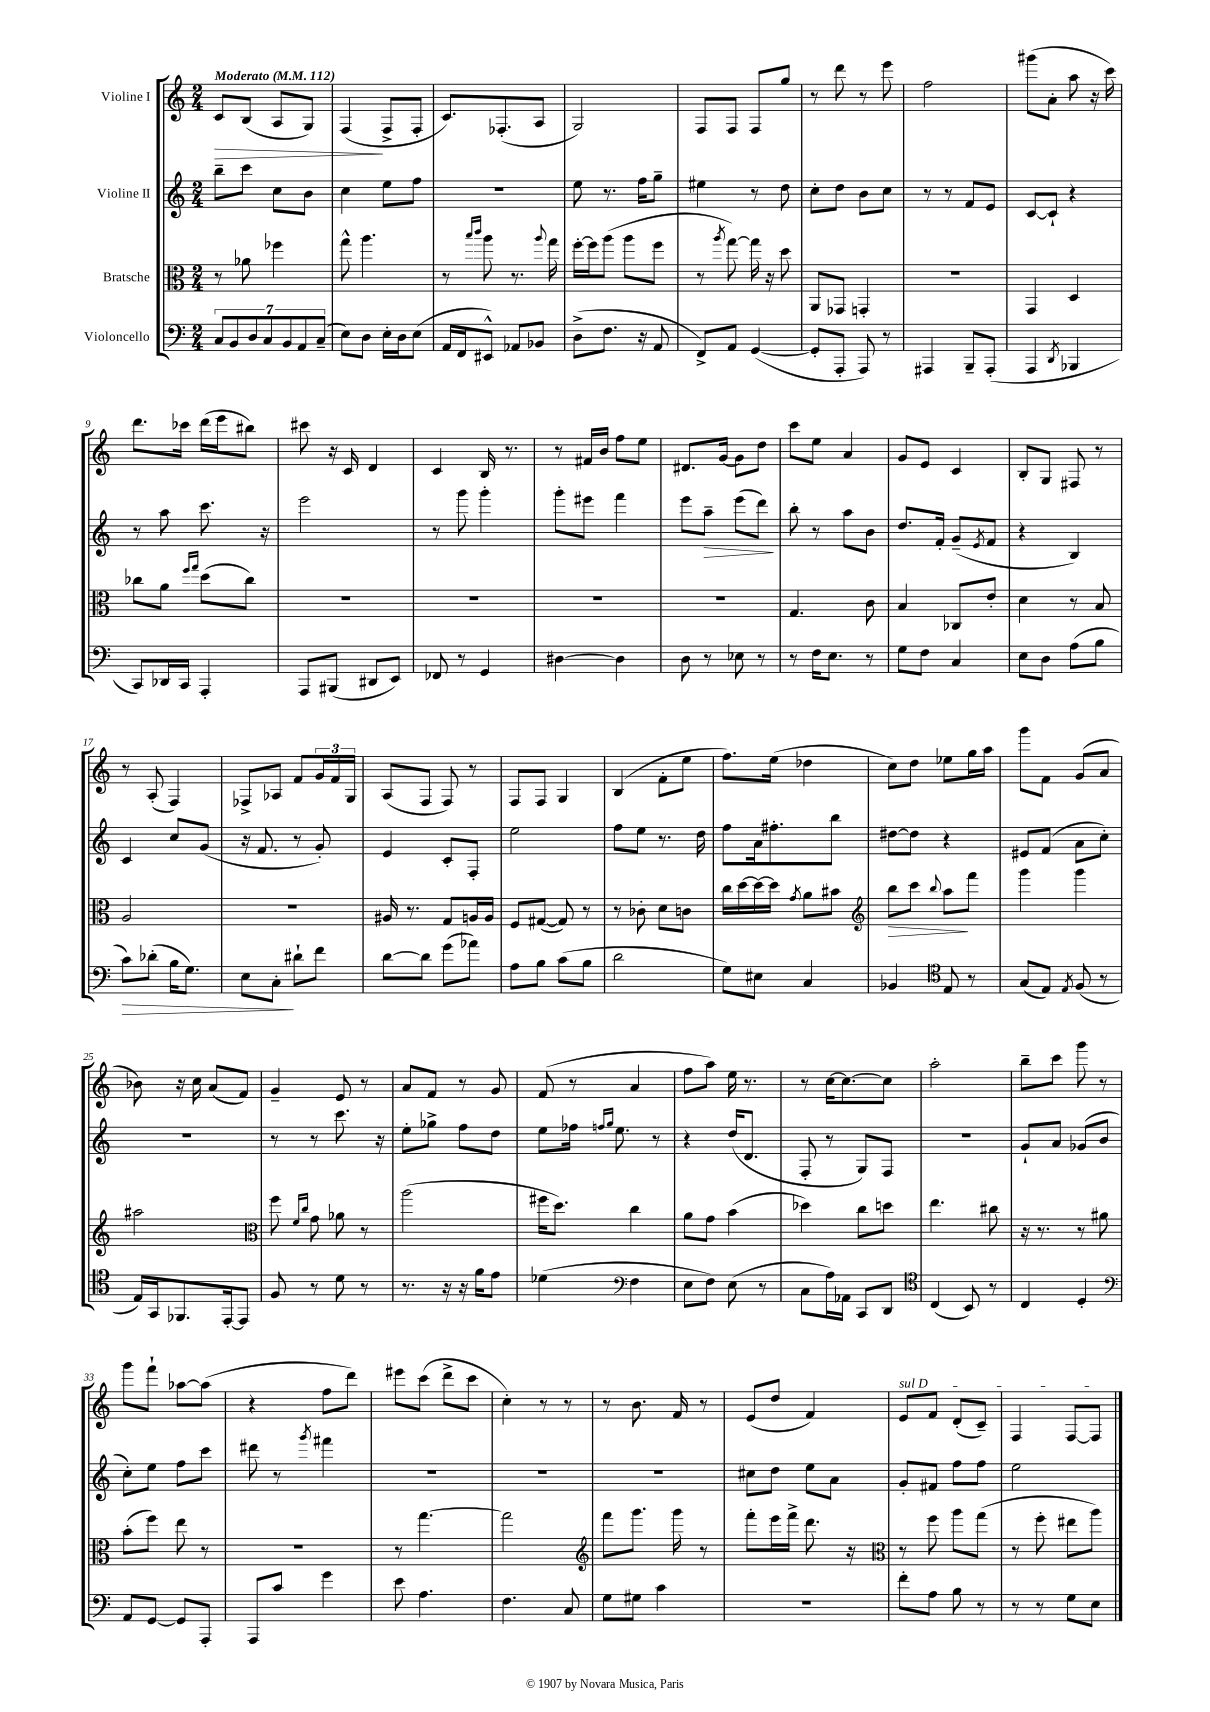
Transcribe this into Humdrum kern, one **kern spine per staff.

**kern	**kern	**kern	**kern
*staff4	*staff3	*staff2	*staff1
*clefF4	*clefC3	*clefG2	*clefG2
*k[]	*k[]	*k[]	*k[]
*M2/4	*M2/4	*M2/4	*M2/4
*MM112	*MM112	*MM112	*MM112
14C	8r	8bb~	8c
14BB	.	.	.
.	8a-	8ccc	(8B
14D	.	.	.
14C	.	.	.
.	4ff-	8cc	8A
14BB	.	.	.
14AA	.	.	.
.	.	8b	8G)
(14C~	.	.	.
=	=	=	=
8E)	8gg^^	4cc	(4F
8D	4.aa	.	.
16E'	.	8ee	8F^
16D	.	.	.
(8E	.	8ff	8F'
=	=	=	=
16AA	8r	2r	8.c)
16FF	.	.	.
.	16qqbb	.	.
.	16qqccc	.	.
8EE#^^)	8aa	.	.
.	.	.	(8.F-'
8AA-	8.r	.	.
8BB-	.	.	8A
.	8qqaa	.	.
.	16gg	.	.
=	=	=	=
(8D^	[16ff'	8ee	2G)
.	16ff]	.	.
8.F	(8aa	8.r	.
.	8aa	.	.
16r	.	16ff	.
8AA	8ff	8gg~	.
=	=	=	=
8FF^)	8r	4ee#	8F
.	8qaa	.	.
8AA	[8gg)	.	8F
([4GG	16gg]	8r	8F
.	16r	.	.
.	8dd	8dd	8gg
=	=	=	=
8GG']	8AA	8cc'	8r
8AAA'	8GG-	8dd	8ddd
8AAA)	4GG'	8b	8r
8r	.	8cc	8eee
=	=	=	=
4AAA#	2r	8r	2ff
.	.	8r	.
8BBB~	.	8f	.
(8AAA#'	.	8e	.
=	=	=	=
4AAA	4GG	[8c	(8ggg#
.	.	8c`]	8a'
8qDD	.	.	.
4BBB-	4D	4r	8aa
.	.	.	16r
.	.	.	16ccc)
=	=	=	=
8CC)	8cc-	8r	8.ddd
16DD-	8a	8aa	.
16CC	.	.	16ccc-
.	16qqff	.	.
.	16qqgg	.	.
4AAA'	(8dd	8.ccc	(16ddd
.	.	.	16eee
.	8cc-)	.	8bb#)
.	.	16r	.
=	=	=	=
8AAA	2r	2eee	8ccc#
(8BBB#	.	.	16r
.	.	.	16c
8DD#	.	.	4d
8EE)	.	.	.
=	=	=	=
8FF-	2r	8r	4c
8r	.	8ggg	.
4GG	.	4ggg'	16B
.	.	.	8.r
=	=	=	=
[4D#	2r	8ggg'	8r
.	.	8eee#	16f#
.	.	.	16b
4D#]	.	4fff	8ff
.	.	.	8ee
=	=	=	=
8D	2r	8eee	8.d#
8r	.	8aa~	.
.	.	.	[16g
8E-	.	(8eee	8g]
8r	.	8ddd)	8dd
=	=	=	=
8r	4.G	8bb'	8ccc
16F	.	8r	8ee
8.E	.	.	.
.	.	8aa	4a
8r	8c	8b	.
=	=	=	=
8G	4B	8.dd	8g
8F	.	.	8e
.	.	16f'	.
4C	8C-	(8g~	4c
.	.	8qe	.
.	8e'	8f	.
=	=	=	=
8E	4d	4r	8B'
8D	.	.	8G
(8A	8r	4B)	8F#
8B	8B	.	8r
=	=	=	=
8c)	2A	4c	8r
(8d-'	.	.	(8A'
16B	.	8cc	4F)
8.G)	.	.	.
.	.	(8g	.
=	=	=	=
8E	2r	16r	8F-^
.	.	8.f	.
8C'	.	.	8A-
8d#`	.	8r	8f
8f	.	8g')	24g
.	.	.	24f
.	.	.	24G
=	=	=	=
[8d	16A#	4e	(8A
.	8.r	.	.
8d]	.	.	8F
(8g	8G	8c'	8F)
8a-)	16A	8F'	8r
.	16A	.	.
=	=	=	=
8A	8F	2ee	8F
8B	([8G#	.	8F
(8c	8G#])	.	4G
8B	8r	.	.
=	=	=	=
2d	8r	8ff	(4B
.	8c-'	8ee	.
.	8d	8.r	8f'
.	8c	.	8ee
.	.	16dd	.
=	=	=	=
8G)	16cc	8ff	8.ff)
.	[16dd	.	.
8E#	16dd_	16a	.
.	16dd]	8.ff#'	(16ee
.	8qg	.	.
4C	8a	.	4dd-
.	8b#	8bb	.
=	=	=	=
*	*clefG2	*	*
4BB-	8bb	[8dd#	8cc)
.	8ccc	8dd#]	8dd
*clefC4	*	*	*
.	8qqbb	.	.
8E	8aa	4r	8ee-
8r	8fff	.	16gg
.	.	.	16aa
=	=	=	=
(8G	4ggg	8e#	8ggg
8E)	.	(8f	8f
8qE	.	.	.
(8F	4ggg	8a	(8g
8r	.	8cc')	8a
=	=	=	=
16E)	2aa#	2r	8b-)
16GG	.	.	.
8.FF-	.	.	16r
.	.	.	16cc
.	.	.	(8a
[16EE'	.	.	.
8EE]	.	.	8f)
=	=	=	=
*	*clefC3	*	*
8F	8ff	8r	4g~
.	16qqf	.	.
.	16qqcc	.	.
8r	8g	8r	.
8d	8a-	8.ccc	8e
8r	8r	.	8r
.	.	16r	.
=	=	=	=
8.r	(2aa	8ee'	8a
.	.	8gg-^	8f
16r	.	.	.
16r	.	8ff	8r
16f	.	.	.
8e	.	8dd	8g
=	=	=	=
(4d-	16ff#	8ee	(8f
.	8.dd)	.	.
.	.	16ff-	8r
.	.	16qqff	.
.	.	16qqgg	.
.	.	8.ee	.
*clefF4	*	*	*
4F	4cc	.	4a
.	.	8r	.
=	=	=	=
8E	8a	4r	8ff
8F)	8g	.	8aa)
(8E	(4b	(16dd	16ee
.	.	8.d	8.r
8r	.	.	.
=	=	=	=
8C	4dd-)	8F'	8r
16A)	.	8r	[16cc
16AA-	.	.	8.cc_
8CC	8cc	8G)	.
8DD	8dd	8F	8cc]
=	=	=	=
*clefC4	*	*	*
(4C	4.ee	2r	2aa'
8BB)	.	.	.
8r	8cc#	.	.
=	=	=	=
4C	16r	8g`	8bb~
.	8.r	.	.
.	.	8a	8ccc
4D'	8r	(8g-	8ggg
.	8a#	8b	8r
=	=	=	=
*clefF4	*	*	*
8AA	(8b'	8cc')	8ggg
[8GG	8ff)	8ee	8fff`
8GG]	8ee	8ff	[8aa-
8AAA'	8r	8ccc	(8aa-]
=	=	=	=
8AAA	2r	8ddd#	4r
8c	.	8r	.
.	.	8qggg	.
4g	.	4fff#	8ff
.	.	.	8ddd)
=	=	=	=
8e	8r	2r	8eee#
4.A	[4.gg	.	(8ccc
.	.	.	8ddd^
.	.	.	8ccc
=	=	=	=
4.F	2gg]	2r	4cc')
.	.	.	8r
8C	.	.	8r
=	=	=	=
*	*clefG2	*	*
8G	8fff	2r	8r
8G#	8.ggg	.	8.b
4c	.	.	.
.	16ggg	.	16f
.	8r	.	8r
=	=	=	=
2r	8fff'	8cc#	(8e
.	16eee	8dd	8dd
.	16fff^	.	.
.	8.ddd	8ee	4f)
.	.	8a	.
.	16r	.	.
=	=	=	=
*	*clefC3	*	*
8f'	8r	8g'	8e
8A	8ff	8f#	8f
8B	8aa	8ff	(8d'
8r	(8gg	8ff	8c~)
=	=	=	=
8r	8r	2ee	4F
8r	8ff'	.	.
8G	8ee#	.	[8F
8E	8aa)	.	8F]
==	==	==	==
*-	*-	*-	*-
